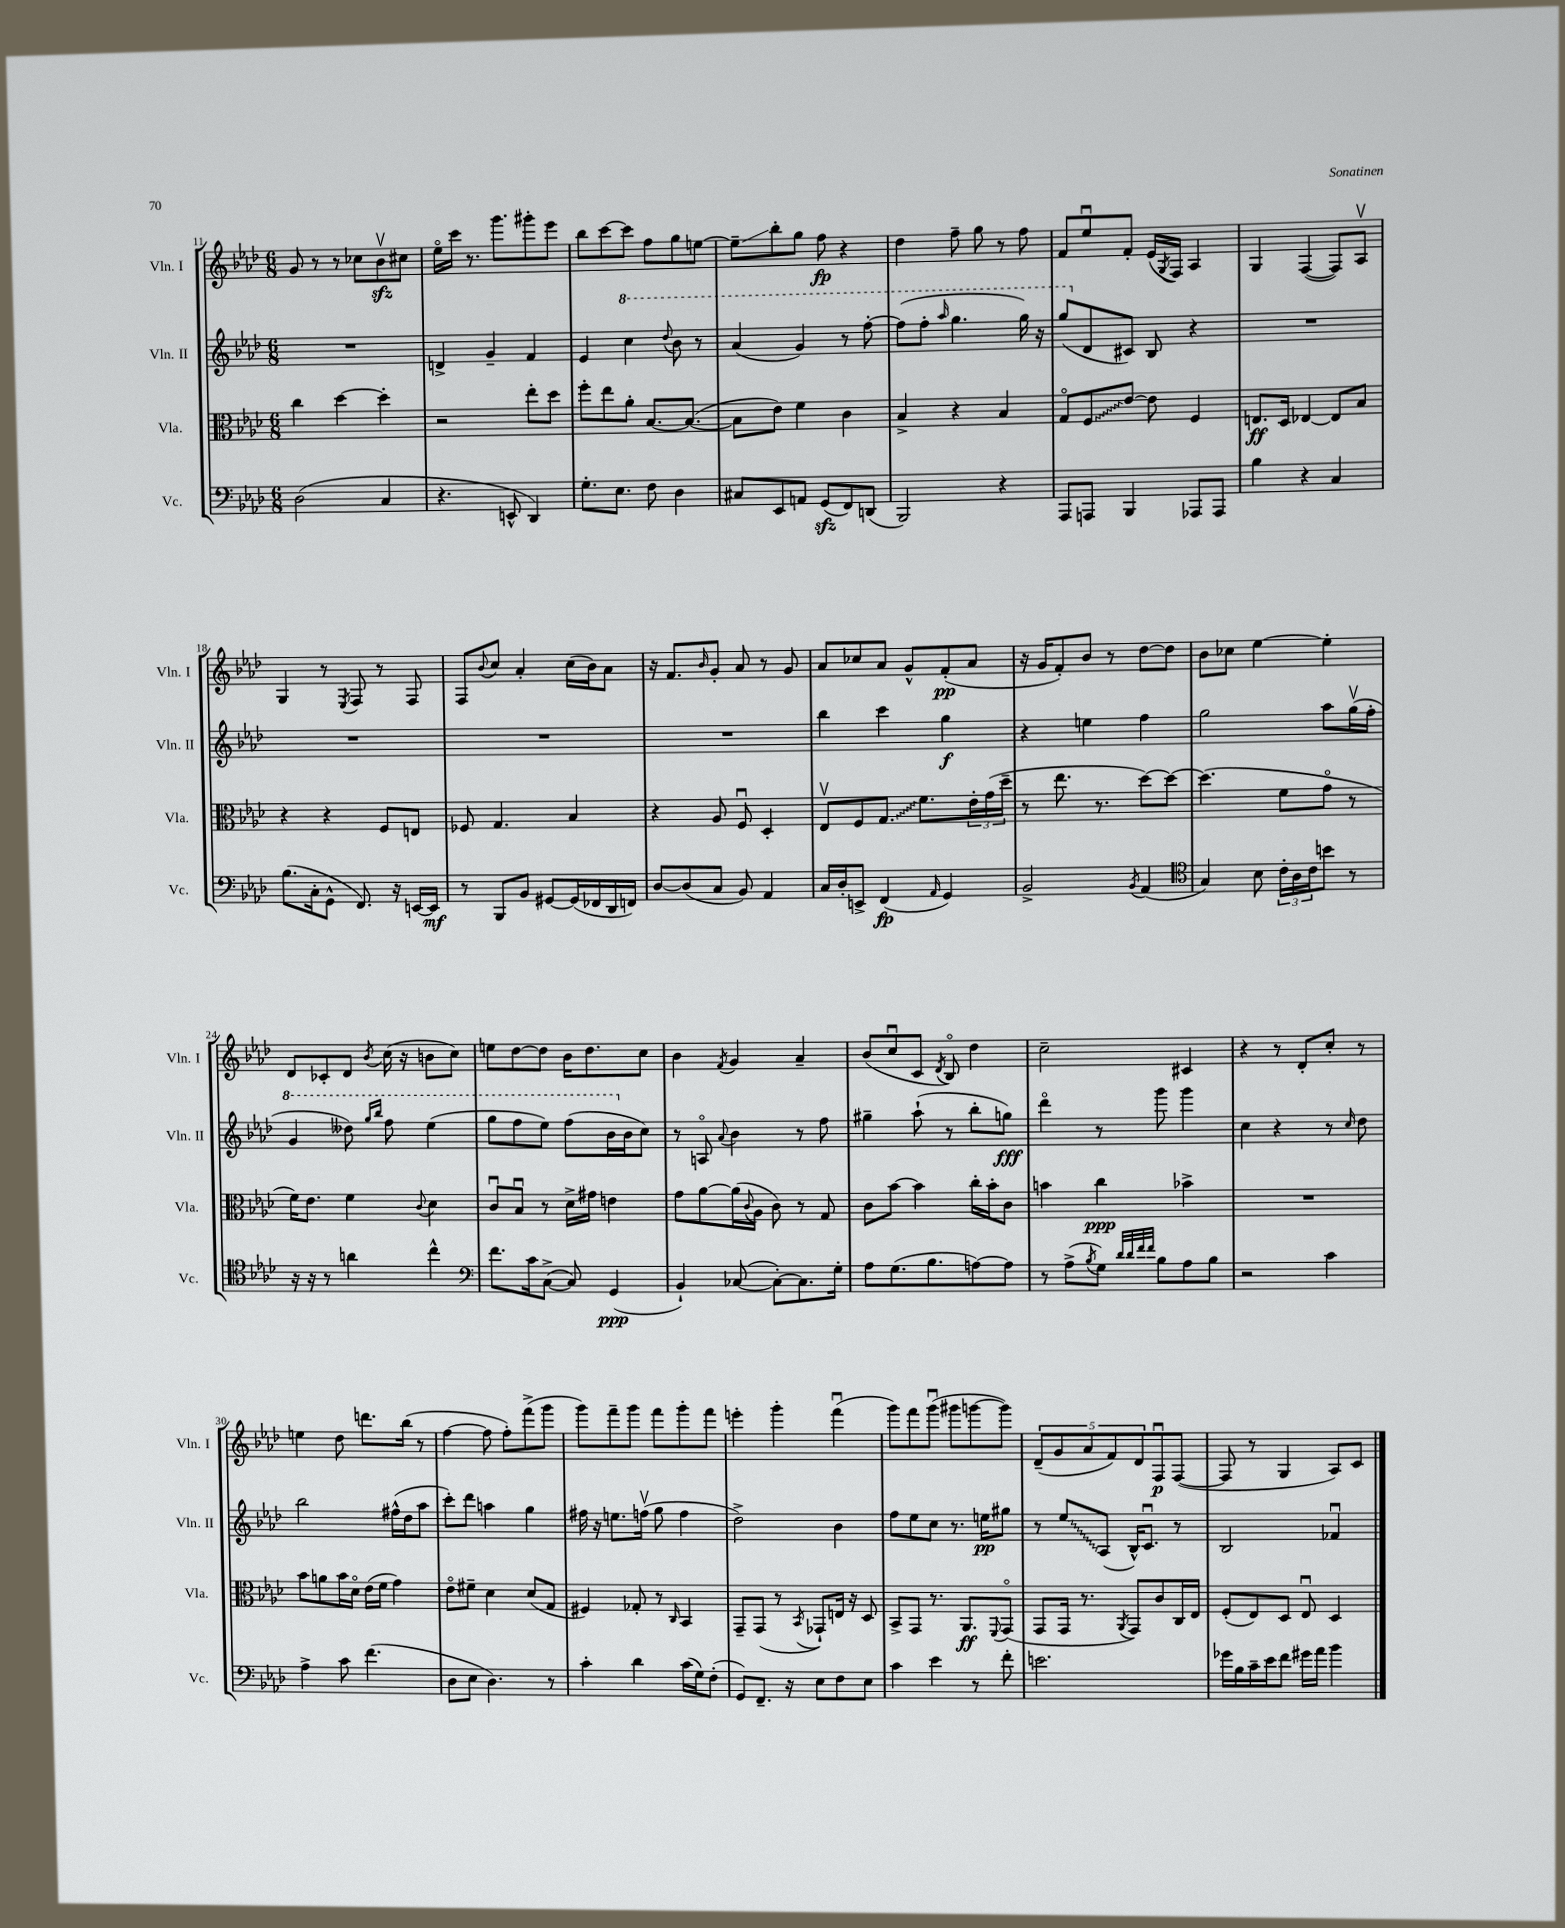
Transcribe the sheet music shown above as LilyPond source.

<<
\new StaffGroup <<
\new Staff = "s0" \with { instrumentName = "Vln. I" shortInstrumentName = "Vln. I" } {
    \clef treble \key aes \major \numericTimeSignature \time 6/8
    g'8 r8 r8 ces''8 bes'8\upbow\sfz cis''8 |
    ees''16\flageolet c'''16 r8. g'''8. gis'''8-. ees'''8 |
    bes''8 c'''8~ c'''8 f''8 g''8 e''8~ |
    e''8--\glissando bes''8-. g''8 f''8\fp r4 |
    des''4 f''8-- g''8 r8 f''8 |
    f'8 ees''8\downbow f'8-. ees'16( \acciaccatura { g8 } f16) aes4 |
    g4 f4~( f8) aes8\upbow |
    g4 r8 \acciaccatura { ees8 } f8 r8 f8 |
    f8 \appoggiatura { bes'8 } c''8 aes'4-. c''16( bes'16) aes'8 |
    r16 f'8. \grace { bes'16 } g'8-. aes'8 r8 g'8 |
    aes'8 ces''8 aes'8 g'8-^ f'8-.\pp( aes'8 |
    r16 g'16 f'8-.) bes'8 r8 des''8~ des''8 |
    bes'8 ces''8 ees''4~ ees''4-. |
    des'8 ces'8-. des'8 \acciaccatura { bes'8 } c''16( r16 b'8 c''8) |
    e''8 des''8~ des''8 bes'16 des''8. c''8 |
    bes'4 \acciaccatura { f'8 } g'4 aes'4-- |
    bes'8( c''8\downbow c'8 \acciaccatura { des'8 } bes8\flageolet) des''4 |
    c''2-- cis'4 |
    r4 r8 des'8-. c''8-. r8 |
    e''4 des''8 d'''8. bes''16( r8 |
    f''4~ f''8 f''8-.) f'''8->( g'''8 |
    g'''8) f'''8-- g'''8 f'''8 g'''8-. f'''8 |
    e'''4-. g'''4-. f'''4\downbow( |
    g'''8) f'''8 g'''8\downbow( gis'''8 g'''8~ g'''8) |
    \tuplet 5/4 { des'8--( g'8 aes'8 f'8) des'8 } f8\downbow\p f8~( |
    f8 r8 g4 aes8) c'8 \bar "|." |
}
\new Staff = "s1" \with { instrumentName = "Vln. II" shortInstrumentName = "Vln. II" } {
    \clef treble \key aes \major \numericTimeSignature \time 6/8
    R2. |
    d'4-> g'4-- f'4 |
    ees'4 \ottava #1 c'''4 \appoggiatura { des'''8 } bes''8 r8 |
    aes''4( g''4) r8 f'''8~-. |
    f'''8( f'''8-. \grace { aes'''16 } g'''4. g'''16) r16 |
    g'''8( \ottava #0 des'8 cis'8) bes8 r4 |
    R2. |
    R2. |
    R2. |
    R2. |
    bes''4 c'''4 g''4\f |
    r4 e''4 f''4 |
    g''2 aes''8 g''16\upbow( f''16-. |
    \ottava #1 g''4 deses'''8) \grace { g'''16 bes'''16 } f'''8 ees'''4( |
    g'''8 f'''8 ees'''8) f'''8( bes''16 \ottava #0 bes'16 c''8) |
    r8 a8\flageolet \appoggiatura { aes'8 } bes'4 r8 f''8 |
    gis''4-- aes''8-!( r8 bes''8-. g''8\fff) |
    des'''4\flageolet r8 g'''8 g'''4 |
    c''4 r4 r8 \grace { c''16 } des''8 |
    bes''2 fis''16-^( des''16 aes''8 |
    c'''8-.) des'''8 a''4 g''4 |
    fis''16 r16 e''8. f''16\upbow( g''8 f''4 |
    des''2->) bes'4 |
    f''8 ees''8 c''8 r8. e''16\pp gis''8 |
    r8 \once \override Glissando.style = #'zigzag ees''8\glissando aes8( bes16-^) c'8.\downbow r8 |
    bes2 fes'4\downbow \bar "|." |
}
\new Staff = "s2" \with { instrumentName = "Vla." shortInstrumentName = "Vla." } {
    \clef alto \key aes \major \numericTimeSignature \time 6/8
    c''4 des''4~ des''4-. |
    r2 ees''8-. des''8 |
    f''8-. ees''8 aes'8-. bes8.~ bes8.~( |
    bes8 ees'8) f'4 c'4 |
    bes4-> r4 bes4 |
    g8\flageolet \once \override Glissando.style = #'zigzag f8\glissando ees'8~ ees'8 f4 |
    e8.\ff des16 ees4~ ees8 bes8 |
    r4 r4 f8 e8 |
    fes8 g4. bes4 |
    r4 aes8 f8\downbow des4-. |
    ees8\upbow f8 \once \override Glissando.style = #'zigzag g8.\glissando f'8. \tuplet 3/2 { ees'16-. g'16( des''16-- } |
    r8 ees''8. r8. des''8~) des''8~ |
    des''4.( f'8 g'8\flageolet r8 |
    f'16) ees'8. f'4 \appoggiatura { c'8 } des'4 |
    c'8\downbow bes8\downbow r8 des'16-> gis'16 e'4 |
    g'8 aes'8~ aes'16( \appoggiatura { c'8 } aes16 c'8) r8 g8 |
    c'8 bes'8~ bes'4 c''16-. bes'16-. c'8 |
    b'4 c''4\ppp bes'4-> |
    R2. |
    bes'8 a'8 bes'16 des'16\flageolet ees'16( f'16 g'4) |
    ees'8\flageolet fis'8-- des'4 des'8( g8 |
    fis4) ges8-. r8 \grace { c16 } bes,4 |
    g,8-- g,8( r8 \acciaccatura { bes,8 } ges,8-!) e16 r16 des8 |
    bes,8-> g,8 r8. aes,8.\ff \appoggiatura { f,8 } g,8\flageolet( |
    g,8 g,16 r8. \acciaccatura { aes,8 } g,8) c'8 c16 ees16 |
    f8-.( ees8) des8 ees8\downbow des4 \bar "|." |
}
\new Staff = "s3" \with { instrumentName = "Vc." shortInstrumentName = "Vc." } {
    \clef bass \key aes \major \numericTimeSignature \time 6/8
    des2( c4 |
    r4. e,8-^ des,4) |
    g8.-. ees8. f8 des4 |
    cis8 ees,8 a,8 g,8\sfz( f,8) d,8( |
    bes,,2) r4 |
    aes,,8 a,,8 bes,,4 aes,,8 aes,,8 |
    bes4 r4 c4 |
    bes8.( c16-. g,8-^ f,8.) r16 e,16~ e,16\mf |
    r8 bes,,8 bes,8 gis,8~ gis,16( fes,16 des,16 f,16) |
    des8~ des8( c8 bes,8) aes,4 |
    c16 des16-. e,8-> f,4\fp( \grace { aes,16 } g,4) |
    bes,2-> \acciaccatura { bes,8 } aes,4( |
    \clef tenor g4) bes8 \tuplet 3/2 { c'16-. aes16 c'16 } b'8 r8 |
    r16 r16 r8 a'4 c''4-^ |
    \clef bass f'8. c'16 c8~->( c8) g,4\ppp( |
    bes,4-!) ces8~( ces8~-.) ces8. g16-. |
    aes8 g8.( bes8. a8~) a8 |
    r8 aes8->( \acciaccatura { bes8 } g8) \grace { des'32 des'32 f'32 f'32 } bes8 aes8 bes8 |
    r2 c'4 |
    aes4-> c'8 f'4.( |
    des8 ees8 des4.) r8 |
    c'4-. des'4 c'16( g16) f8-.( |
    g,8) f,8.-- r16 ees8 f8 ees8 |
    c'4 ees'4 r8 f'8-. |
    e'2. |
    ges'16 bes16 c'16-- ees'16 f'8 gis'16 aes'16 bes'4 \bar "|." |
}
>>
>>
\layout { \context { \Score currentBarNumber = #11 } }
